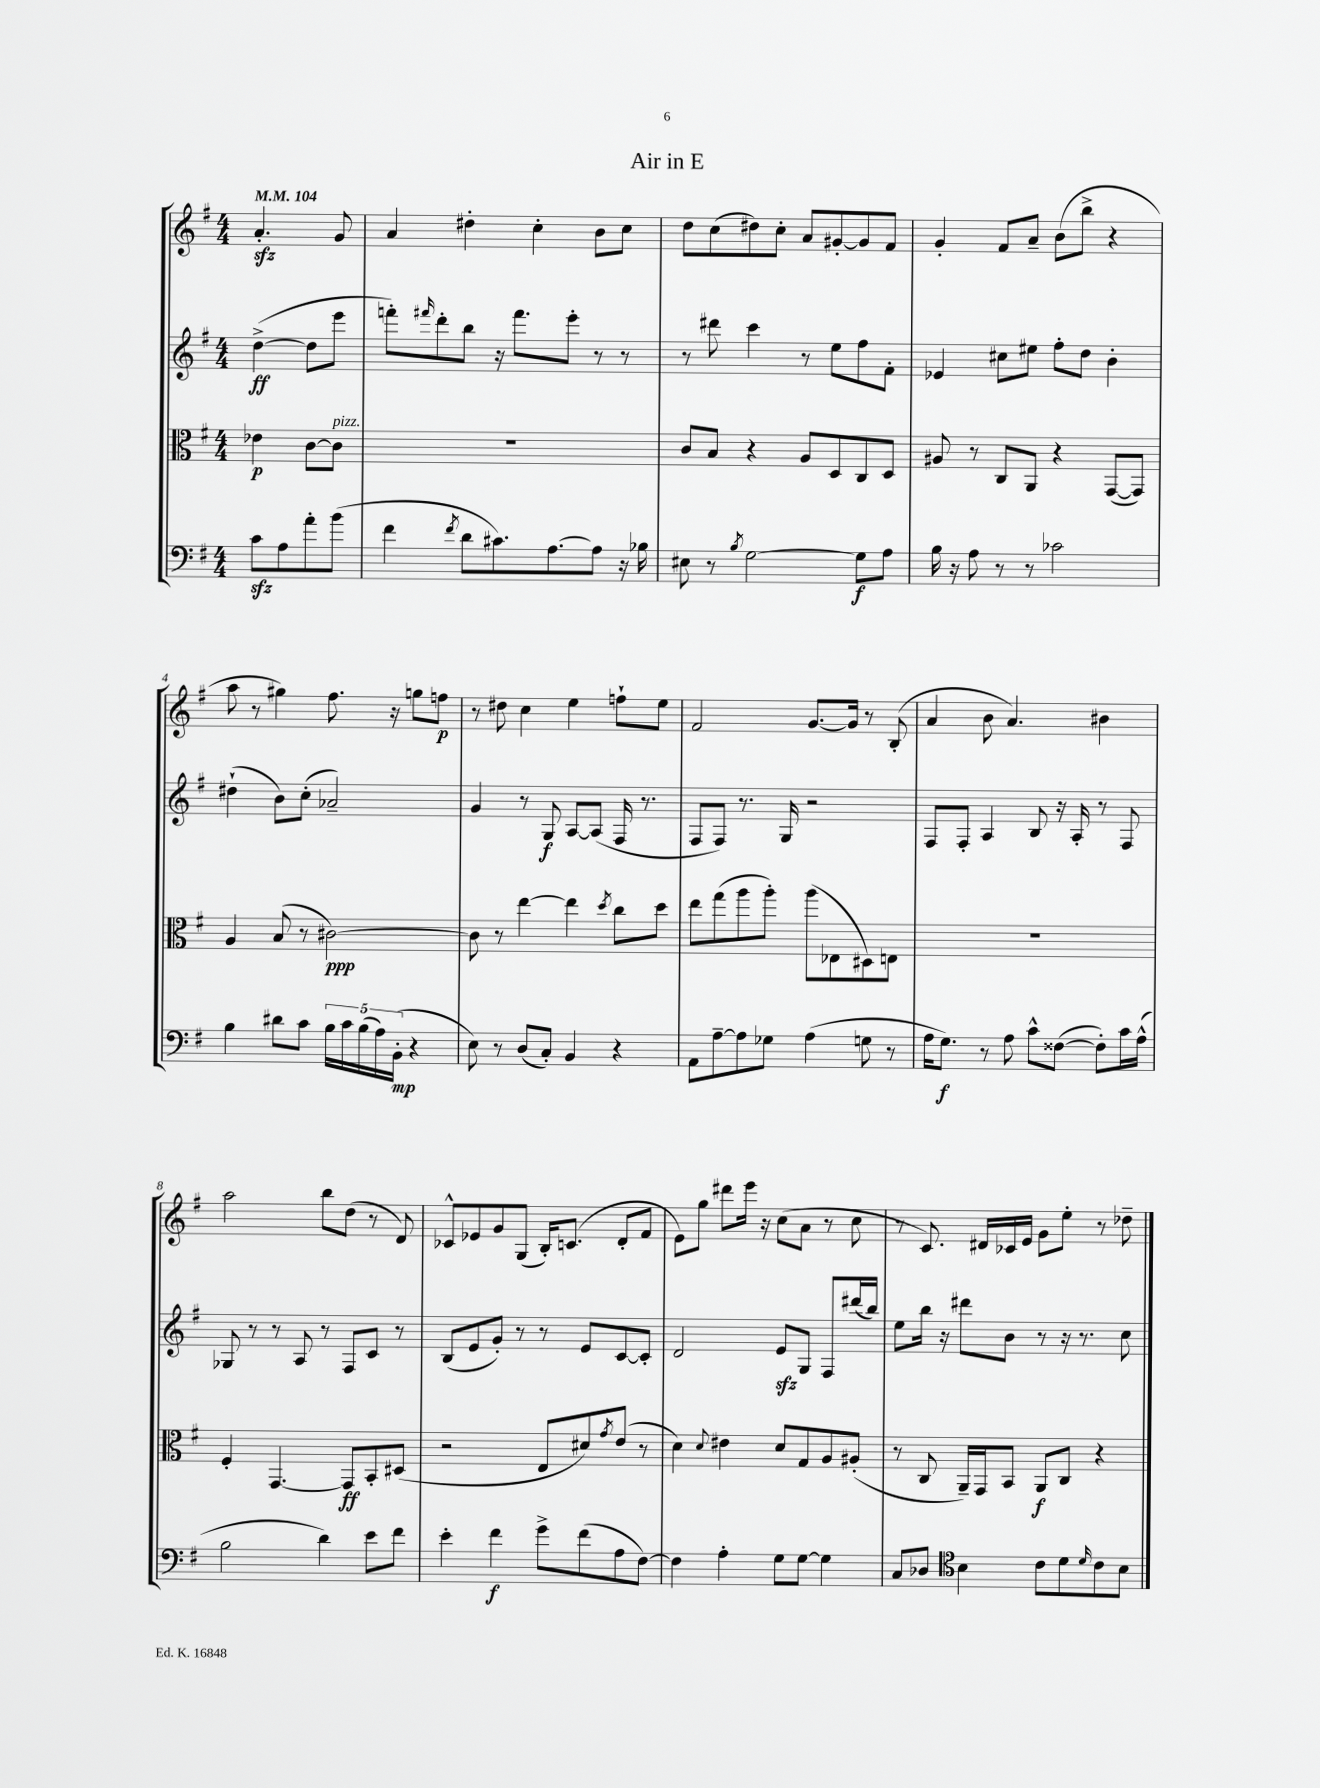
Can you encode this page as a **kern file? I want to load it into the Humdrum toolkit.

**kern	**kern	**kern	**kern
*staff4	*staff3	*staff2	*staff1
*clefF4	*clefC3	*clefG2	*clefG2
*k[f#]	*k[f#]	*k[f#]	*k[f#]
*M4/4	*M4/4	*M4/4	*M4/4
*MM104	*MM104	*MM104	*MM104
8c\L	4e-\	([4dd^\	4.a'/
8A\	.	.	.
8a'\	[8c\L	8dd\]L	.
(8b\J	8c\]J	8eee\J	8g/
=	=	=	=
4f#\	1r	8fff'\L)	4a/
.	.	16qqfff#/	.
.	.	8ddd'\	.
8qf#/	.	.	.
8d\L	.	8bb\J	4dd#'\
8.c#\)	.	16r	.
.	.	8.fff#\L	.
.	.	.	4cc'\
[8.A\	.	.	.
.	.	8eee'\J	.
8A\]J	.	8r	8b\L
16r	.	8r	8cc\J
16B-\	.	.	.
=	=	=	=
8E#\	8c/L	8r	8dd\L
8r	8B/J	8ddd#\	(8cc\
8qB/	.	.	.
[2G\	4r	4ccc\	8dd#\)
.	.	.	8cc'\J
.	8A/L	8r	8a/L
.	8D/	8ee\L	[8g#'/
8G\]L	8C/	8ff#\	8g#/]
8A\J	8D/J	8f#'\J	8f#/J
=	=	=	=
16B\	8A#/	4e-/	4g'/
16r	.	.	.
8A\	8r	.	.
8r	8C/L	8cc#\L	8f#/L
8r	8AA/J	8ee#\J	8a~/J
2c-\	4r	8ff#'\L	(8b\L
.	.	8dd\J	8bb^\J
.	([8GG/L	4b'\	4r
.	8GG/]J)	.	.
=	=	=	=
4B\	4A/	(4dd#`\	8aa\
.	.	.	8r
8d#\L	(8B/	8b\L)	4gg#\)
8c\J	8r	(8cc'\J	.
20B\LL	[2c#\)	2a-~/)	8.ff#\
20c\	.	.	.
(20B\	.	.	.
20A\)	.	.	.
.	.	.	16r
(20BB'\JJ	.	.	.
4r	.	.	8gg\L
.	.	.	8ff\J
=	=	=	=
8E\)	8c#\]	4g/	8r
8r	8r	.	8dd#\
(8D/L	[4ee\	8r	4cc\
8C'/J)	.	8G/	.
4BB/	4ee\]	[8A/L	4ee\
.	.	(8A/]J	.
.	8qdd/	.	.
4r	8cc\L	16F#/	8ff`\L
.	.	8.r	.
.	8dd\J	.	8ee\J
=	=	=	=
8AA\L	8ee\L	8F#/L	2f#/
[8A~\	(8gg\	8F#/J)	.
8A\]	8aa\	8.r	.
8G-\J	8aa'\J)	.	.
.	.	16G/	.
(4A\	(8aa\L	2r	[8.g/L
.	8E-\	.	.
.	.	.	16g/]Jk
8G\	8D#\)	.	8r
8r	8E\J	.	(8B'/
=	=	=	=
16A\LK	1r	8F#/L	4a/
8.G\J)	.	.	.
.	.	8F#'/J	.
8r	.	4A/	8b\
8A\	.	.	4.a/)
8c^^\L	.	8B/	.
([8F##\J	.	16r	.
.	.	16A'/	.
8F##'\]L)	.	8r	4b#\
16c\L	.	8F#/	.
(16A^^\JJ	.	.	.
=	=	=	=
2B\	4F#'/	8G-/	2aa\
.	.	8r	.
.	[4.GG/	8r	.
.	.	8A/	.
4d\)	.	8r	8bb\L
.	8GG/]L	8F#/L	(8dd\J
8e\L	8BB'/	8c/J	8r
8f#\J	(8D#/J	8r	8d/)
=	=	=	=
4e'\	2r	(8B/L	8c-^^/L
.	.	8e/	8e-/
4f#\	.	8g'/J)	8g/
.	.	8r	(8G/J
8g^\L	8E/L	8r	16B'/LK)
.	.	.	(8.c/J
(8f#\	8d#/)	8e/L	.
.	8qg/	.	.
8A\	(8e/J	[8c/	8d'/L
[8F#\J)	8r	8c'/]J	8f#/J
=	=	=	=
4F#\]	4d\)	2d/	8e\L)
.	.	.	8gg\J
.	8qqd/	.	.
4A'\	4e#\	.	8ddd#\L
.	.	.	16eee\Jk
.	.	.	16r
8G\L	8d/L	8e/L	(8cc\L
[8G\J	8G/	8G/J	8a\J
4G\]	8A/	8F#/L	8r
.	(8A#'/J	(16ddd#/L	8cc\
.	.	16bb/JJ)	.
=	=	=	=
8C/L	8r	8ee\L	8r
8D-/J	8C/	16bb\Jk	8.c/)
.	.	16r	.
*clefC4	*	*	*
4B\	16AA~/LL)	8ddd#\L	.
.	16GG/J	.	16d#/LL
.	8BB/J	8b\J	16c-/
.	.	.	16e/JJ
8c\L	8AA/L	8r	8g\L
8d\	8C/J	16r	8ee'\J
.	.	8.r	.
16qqd/	.	.	.
8c\	4r	.	8r
8B\J	.	8cc\	8dd-~\
==	==	==	==
*-	*-	*-	*-
